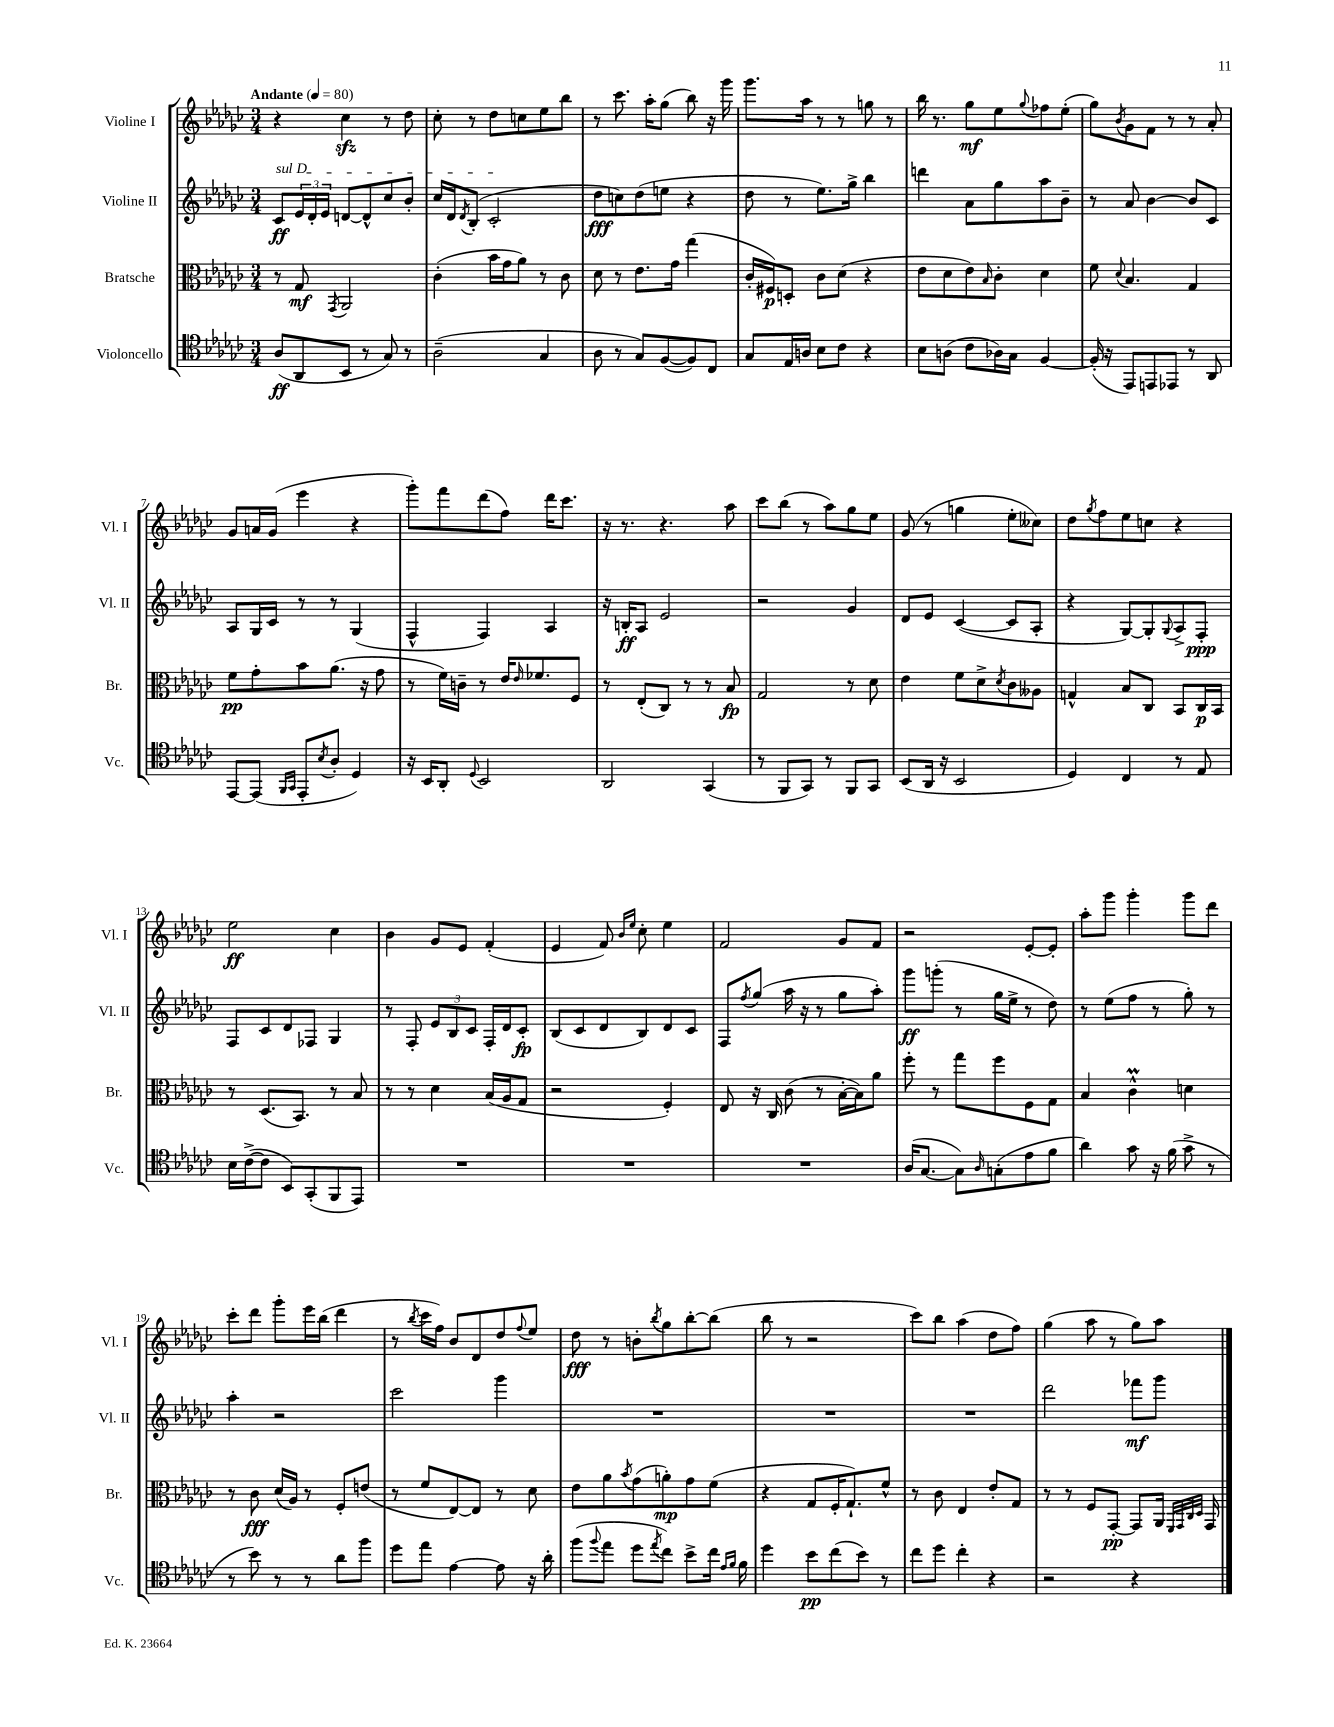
<<
\new StaffGroup <<
\new Staff = "s0" \with { instrumentName = "Violine I" shortInstrumentName = "Vl. I" } {
    \clef treble \key ges \major \numericTimeSignature \time 3/4 \tempo "Andante" 4 = 80
    r4 ces''4\sfz r8 des''8 |
    ces''8-. r8 des''8 c''8 ees''8 bes''8 |
    r8 ces'''8. aes''16-. ges''8( bes''8) r16 ges'''16 |
    ges'''8. aes''16 r8 r8 g''8 r8 |
    bes''16 r8. ges''8\mf ees''8 \appoggiatura { ges''8 } fes''8 ees''8-.( |
    ges''8) \acciaccatura { bes'8 } ges'8 f'8 r8 r8 aes'8-. |
    ges'8 a'16 ges'16( ees'''4 r4 |
    ges'''8-.) f'''8 des'''8( f''8) des'''16 ces'''8. |
    r16 r8. r4. aes''8 |
    ces'''8 bes''8( r8 aes''8) ges''8 ees''8 |
    ges'8( r8 g''4 ees''8-. ceses''8) |
    des''8 \acciaccatura { ges''8 } f''8 ees''8 c''8 r4 |
    ees''2\ff ces''4 |
    bes'4 ges'8 ees'8 f'4-.( |
    ees'4 f'8) \grace { bes'16 ees''16 } ces''8-. ees''4 |
    f'2 ges'8 f'8 |
    r2 ees'8~-. ees'8-. |
    aes''8-. ges'''8 ges'''4-. ges'''8 des'''8 |
    ces'''8-. des'''8 ges'''8-. ees'''16 bes''16( des'''4 |
    r8 \acciaccatura { bes''8 } ces'''16 f''16) bes'8 des'8 des''8 \appoggiatura { f''8 } ees''8 |
    des''8\fff r8 b'8-. \acciaccatura { bes''8 } ges''8 bes''8~-. bes''8( |
    bes''8 r8 r2 |
    ces'''8) bes''8 aes''4( des''8 f''8) |
    ges''4( aes''8 r8 ges''8) aes''8 \bar "|." |
}
\new Staff = "s1" \with { instrumentName = "Violine II" shortInstrumentName = "Vl. II" } {
    \clef treble \key ges \major \numericTimeSignature \time 3/4
    \once \override TextSpanner.bound-details.left.text = \markup { \italic "sul D" } ces'8\ff\startTextSpan \tuplet 3/2 { ees'16 des'16-. ees'16 } d'8~ d'8-^ ces''8 bes'8-. |
    ces''16 des'16 \acciaccatura { des'8 } bes8-.( ces'2-.\stopTextSpan |
    des''8\fff c''8) des''8( e''8 r4 |
    des''8 r8 ees''8.) ges''16-> bes''4 |
    d'''4 aes'8 ges''8 aes''8 bes'8-- |
    r8 aes'8 bes'4~ bes'8 ces'8 |
    aes8 ges16 ces'16 r8 r8 ges4( |
    f4-^ f4) aes4 |
    r16 b16-.\ff aes8 ees'2 |
    r2 ges'4 |
    des'8 ees'8 ces'4~( ces'8 aes8-. |
    r4 ges8~) ges8-. \appoggiatura { ges8 } aes8-> f8-.\ppp |
    f8 ces'8 des'8 fes8 ges4 |
    r8 f8-. \tuplet 3/2 { ees'8 bes8 ces'8 } f16-. des'16 ces'8-.\fp |
    bes8( ces'8 des'8 bes8) des'8 ces'8 |
    f8 \acciaccatura { f''8 } ges''8( aes''16 r16 r8 ges''8 aes''8-.) |
    ges'''8\ff g'''8-.( r8 ges''16 ees''16-> r8 des''8) |
    r8 ees''8( f''8 r8 ges''8-.) r8 |
    aes''4-. r2 |
    ces'''2 ges'''4 |
    R2. |
    R2. |
    R2. |
    des'''2 fes'''8\mf ges'''8 \bar "|." |
}
\new Staff = "s2" \with { instrumentName = "Bratsche" shortInstrumentName = "Br." } {
    \clef alto \key ges \major \numericTimeSignature \time 3/4
    r8 ges8\mf \acciaccatura { ges,8 } aes,2 |
    ces'4-.( bes'16 ges'16 aes'8) r8 ces'8 |
    des'8 r8 ees'8. ges'16 ges''4( |
    ces'16-. fis16\p) d8-. ces'8 des'8( r4 |
    ees'8 des'8 ees'8) \grace { bes16 } ces'8-. des'4 |
    f'8 \appoggiatura { des'8 } bes4. ges4 |
    f'8\pp ges'8-. bes'8 aes'8.( r16 ges'8 |
    r8 f'16) c'16-- r8 ees'16 \grace { ees'16 } fes'8. f8 |
    r8 ees8-.( ces8) r8 r8 bes8\fp |
    ges2 r8 des'8 |
    ees'4 f'8 des'8-> \acciaccatura { des'8 } ces'8 aeses8 |
    g4-^ bes8 ces8 bes,8 ces16\p bes,16 |
    r8 des8.( bes,8.) r8 bes8 |
    r8 r8 des'4 bes16( aes16 ges8 |
    r2 f4-.) |
    ees8 r16 ces16 ces'8( r8 bes16~-. bes16) aes'8 |
    f''8-. r8 ges''8 f''8 f8 ges8 |
    bes4 ces'4-^\prall d'4 |
    r8 ces'8\fff des'16( aes16) r8 f8-. e'8( |
    r8 f'8 ees8~) ees8 r8 des'8 |
    ees'8 aes'8 \acciaccatura { bes'8 } ges'8( a'8-.\mp) ges'8 f'8( |
    r4 ges8 f16-. ges8.-!) f'8-^ |
    r8 ces'8 ees4 ees'8-. ges8 |
    r8 r8 f8 ges,8~-.\pp ges,8 aes,16 \grace { f,32 ges,32 ces32 des32 } ges,16 \bar "|." |
}
\new Staff = "s3" \with { instrumentName = "Violoncello" shortInstrumentName = "Vc." } {
    \clef tenor \key ges \major \numericTimeSignature \time 3/4
    aes8\ff( aes,8 bes,8 r8 ges8) r8 |
    aes2--( ges4 |
    aes8 r8 ges8) f8~( f8) ces8 |
    ges8 ees16 a16 bes8 ces'8 r4 |
    bes8 a8( ces'8 aes16) ges16 f4~ |
    f16-.( r16 ees,8) e,8 ees,8 r8 aes,8 |
    ees,8~ ees,8( \grace { f,16 ges,16 } ees,8-. \acciaccatura { bes8 } aes8-. des4) |
    r16 bes,16 aes,8-. \appoggiatura { des8 } bes,2 |
    aes,2 ges,4( |
    r8 f,8 ges,8) r8 f,8 ges,8 |
    bes,8( aes,16 r16 bes,2 |
    des4) ces4 r8 ees8 |
    bes16 ces'16~->( ces'8 bes,8) ges,8-.( f,8 ees,8) |
    R2. |
    R2. |
    R2. |
    aes16( ges8.~ ges8) \grace { aes16 } g8-.( ees'8 f'8 |
    aes'4) ges'8 r16 f'16( ges'8-> r8 |
    r8 bes'8) r8 r8 aes'8 f''8 |
    des''8 ees''8 ees'4~ ees'8 r16 aes'16-. |
    f''8( \appoggiatura { f''8 } ees''8 des''8 \acciaccatura { ees''8 } ces''8) bes'8-> ces''16 \grace { ees'16 f'16 } f'16 |
    des''4 bes'8\pp ces''8( bes'8) r8 |
    ces''8 des''8 ces''4-. r4 |
    r2 r4 \bar "|." |
}
>>
>>
